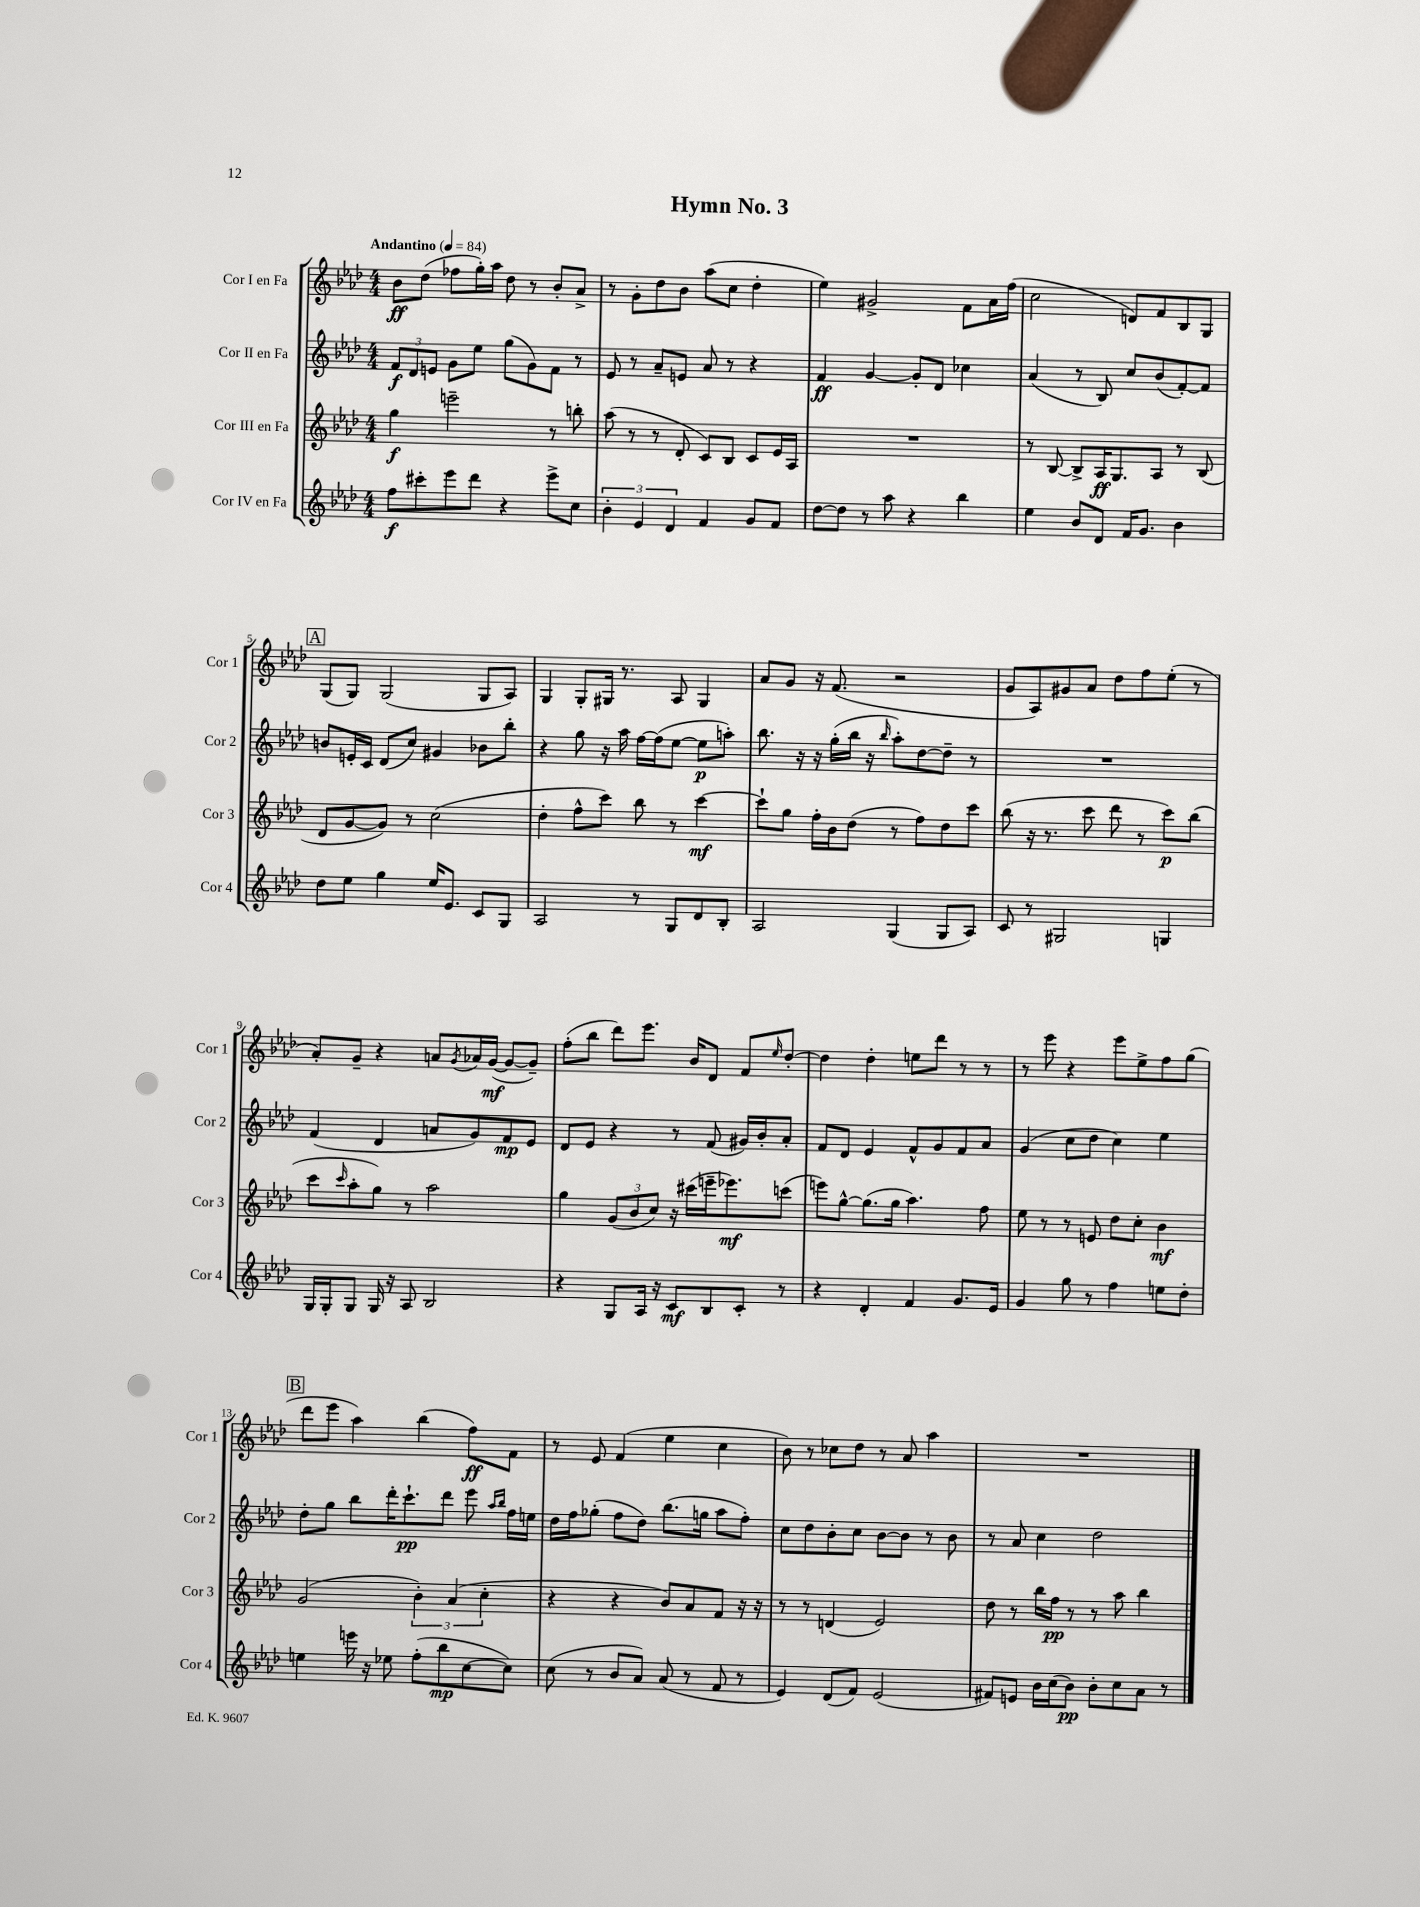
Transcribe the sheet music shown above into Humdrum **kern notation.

**kern	**kern	**kern	**kern
*staff4	*staff3	*staff2	*staff1
*clefG2	*clefG2	*clefG2	*clefG2
*k[b-e-a-d-]	*k[b-e-a-d-]	*k[b-e-a-d-]	*k[b-e-a-d-]
*M4/4	*M4/4	*M4/4	*M4/4
*MM84	*MM84	*MM84	*MM84
8ff\L	4gg\	12f/L	8b-\L
.	.	12d-/	.
8ccc#'\	.	.	(8dd-\J
.	.	12e/J	.
8eee-\	2eee~\	8g\L	8ff-\L
8ddd-\J	.	8ee-\J	16gg'\L)
.	.	.	16aa-\JJ
4r	.	(8gg\L	8dd-\
.	.	8g\)	8r
8eee-^\L	8r	8f\J	8b-'/L
8cc\J	8bb'\	8r	8a-^/J
=	=	=	=
6b-'\	(8aa-\	8e-/	8r
.	8r	8r	8g'\L
6e-/	.	.	.
.	8r	8a-~/L	8dd-\
6d-/	.	.	.
.	8d-'/	8e/J	8b-\J
4f/	8c/L)	8a-/	(8aa-\L
.	8B-/J	8r	8cc\J
8g/L	8c/L	4r	4dd-'\
8f/J	16e-/L	.	.
.	16A-/JJ	.	.
=	=	=	=
[8dd-\L	1r	4f/	4ee-\)
8dd-\]J	.	.	.
8r	.	[4g/	2g#^/
8aa-\	.	.	.
4r	.	8g'/]L	.
.	.	8d-/J	.
4bb-\	.	4cc-\	8f\L
.	.	.	16a-\L
.	.	.	(16ff\JJ
=	=	=	=
4ee-\	8r	(4a-/	2cc\
.	[8B-/	.	.
8b-/L	8B-^/]L	8r	.
8d-/J	16A-/K	8B-/)	.
.	8.G/	.	.
16f/LK	.	8cc/L	8d/L)
8.g/J	.	.	.
.	8A-/J	(8b-/	8f/
4b-\	8r	[8f'/)	8B-/
.	(8B-/	8f/]J	8G/J
=	=	=	=
8dd-\L	8d-/L	8b/L	(8G/L
8ee-\J	[8g/	16e'/L	8G/J)
.	.	16c/JJ	.
4gg\	8g/]J)	(8d-/L	(2G/
.	8r	8cc/J)	.
16ee-/LK	(2cc\	4g#/	.
8.e-/J	.	.	.
8c/L	.	8b-\L	8G/L
8G/J	.	8bb-'\J	8A-/J)
=	=	=	=
2A-/	4dd-'\	4r	4G/
.	8ff^^\L	8gg\	8G'/L
.	8ccc\J)	16r	16G#/Jk
.	.	16aa-\	8.r
8r	8bb-\	[16ff\LL	.
.	.	(16ff\]J	.
8G/L	8r	[8ee-\J	8A-/
8d-/	[4ccc\	8ee-\]L	4G#/
8B-'/J	.	8aa'\J)	.
=	=	=	=
2A-/	8ccc`\]L	8.bb-\	8a-/L
.	8gg\J	.	8g/J
.	.	16r	.
.	16ff'\LL	16r	16r
.	16b-\J	(16gg'\LL	(8.f/
.	(8dd-\J	16bb-\JJ	.
.	.	16r	.
.	.	16qqbb-/	.
(4G/	8r	8aa-'\L)	2r
.	8ff\L)	[8dd-\	.
8G/L	8dd-\	8dd-~\]J	.
8A-/J)	8ccc\J	8r	.
=	=	=	=
8c/	(8bb-\	1r	8g/L
8r	16r	.	8A-/)
.	8.r	.	.
2G#/	.	.	8g#/
.	8ccc\	.	8a-/J
.	8ddd-\	.	8dd-\L
.	8r	.	8ff\
4G/	8ccc\L)	.	(8ee-'\J
.	(8bb-\J	.	8r
=	=	=	=
16G/LL	8ccc\L	(4f/	8a-'/L)
16G'/J	.	.	.
.	16qqccc/	.	.
8G/J	8aa-'\	.	8g~/J
16G/	8gg\J)	4d-/	4r
16r	.	.	.
8A-/	8r	.	.
2B-/	2aa-\	8a/L	8a/L
.	.	.	8qg/
.	.	8g/)	16a-/L
.	.	.	([16g/JJ
.	.	8f/	8g/_L
.	.	8e-/J	8g~/]J)
=	=	=	=
4r	4gg\	8d-/L	(8ff'\L
.	.	8e-/J	8bb-\J
8G/L	(12g/L	4r	8ddd-\L)
.	12b-/	.	.
16A-/Jk	.	.	8.eee-\J
.	12cc/J)	.	.
16r	.	.	.
8c/L	16r	8r	.
.	(16ccc#\LL	.	16b-/LK
8B-/	16eee~\J	(8f/	8d-/J
.	8.eee-\)	.	.
8c'/J	.	16g#/LL)	8f/L
.	.	16b-'/J	.
.	.	.	16qqee-/
8r	(8ccc\J	8a-'/J	[8dd-'/J
=	=	=	=
4r	8eee\L)	8f/L	4dd-\]
.	[8gg^^\J	8d-/J	.
4d-'/	(8.gg\]L	4e-/	4dd-'\
.	16gg\Jk	.	.
4f/	4.aa-\)	8f^^/L	8ee\L
.	.	8g/	8ddd-\J
8.g/L	.	8f/	8r
.	8ff\	8a-/J	8r
16e-/Jk	.	.	.
=	=	=	=
4g/	8ee-\	(4g/	8r
.	8r	.	8eee-\
8gg\	8r	8cc\L	4r
8r	8e/	8dd-\J	.
4ff\	8dd-\L	4cc\)	8eee-\L
.	8cc'\J	.	8ee-^\
8ee\L	4b-\	4ee-\	8ff\
8dd-'\J	.	.	(8gg\J
=	=	=	=
4ee\	(2g/	8dd-'\L	8ddd-\L
.	.	8gg\J	8eee-\J
16eee\	.	8bb-\L	4aa-\)
16r	.	.	.
8ee-\	.	16ddd-'\K	.
.	.	8.ccc`\	.
(8ff'\L	6b-'\)	.	(4bb-\
8bb-\	.	8ddd-\J	.
.	(6a-/	.	.
[8cc\	.	8eee-\	8ff\L)
.	6cc'\	.	.
.	.	16qqaa-/LL	.
.	.	16qqbb-/JJ	.
8cc\]J)	.	16ff\LL	8f\J
.	.	16ee\JJ	.
=	=	=	=
(8cc\	4r	16dd-\LL	8r
.	.	16ff\J	.
8r	.	(8gg-'\J	8e-/
8b-/L	4r	8ff\L	(4f/
8a-/J)	.	8dd-\J)	.
(8a-/	8b-/L)	(8.bb-\L	4ee-\
8r	8a-/	.	.
.	.	16gg\Jk	.
8f/	8f/J	8aa-\L	4cc\
8r	16r	8ff'\J)	.
.	16r	.	.
=	=	=	=
4e-/)	8r	8cc\L	8b-\)
.	8r	8dd-\	8r
(8d-/L	(4d/	8b-'\	8cc-\L
8f/J)	.	8cc\J	8dd-\J
(2e-/	2e-/)	[8b-\L	8r
.	.	8b-\]J	8a-/
.	.	8r	4aa-\
.	.	8b-\	.
=	=	=	=
8f#/L)	8dd-\	8r	1r
8e/J	8r	8a-/	.
16b-\LL	16bb-\LL	4cc\	.
(16cc\J	16ff\JJ	.	.
8b-\J)	8r	.	.
8b-'\L	8r	2dd-\	.
8cc\	8aa-\	.	.
8a-\J	4bb-\	.	.
8r	.	.	.
==	==	==	==
*-	*-	*-	*-
